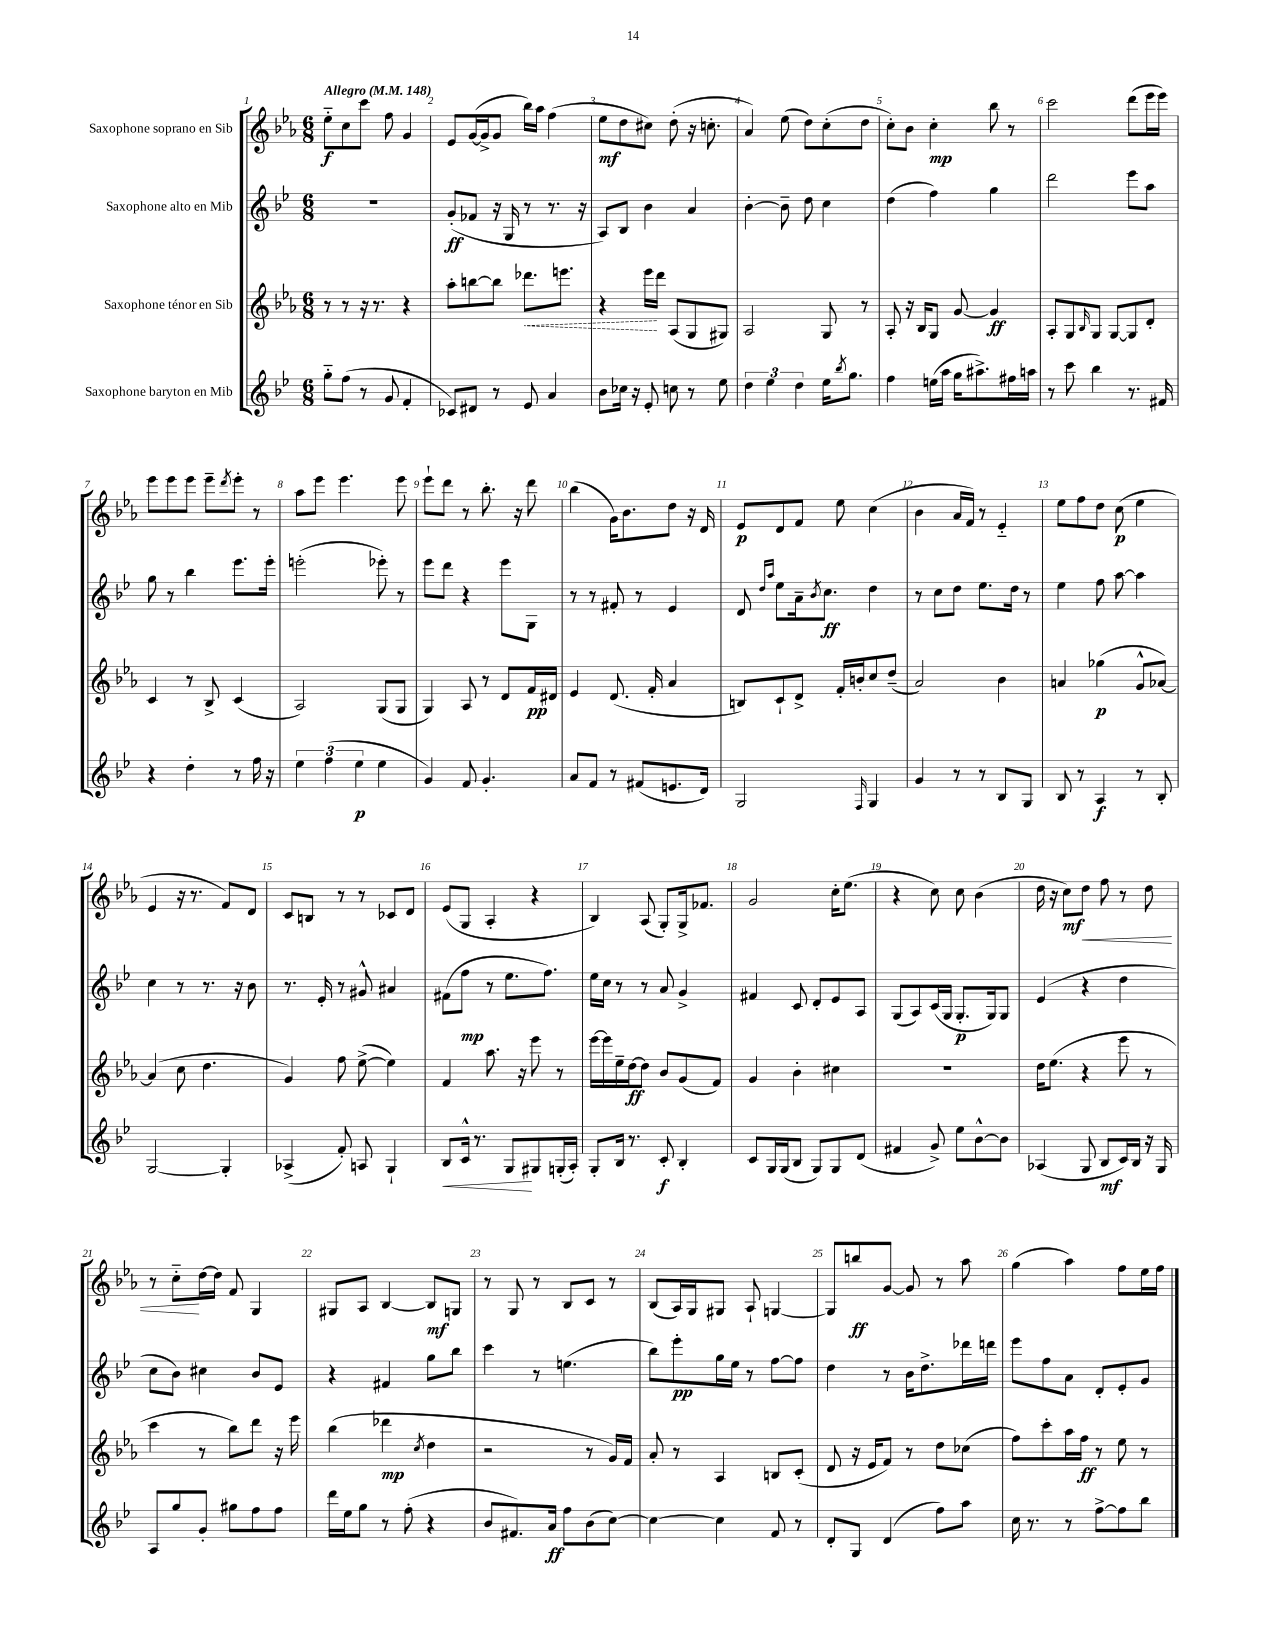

**kern	**kern	**kern	**kern
*staff4	*staff3	*staff2	*staff1
*clefG2	*clefG2	*clefG2	*clefG2
*k[b-e-]	*k[b-e-a-]	*k[b-e-]	*k[b-e-a-]
*M6/8	*M6/8	*M6/8	*M6/8
*MM148	*MM148	*MM148	*MM148
8gg'~	8r	2.r	8ee-'~
(8ff	8r	.	8cc
8r	16r	.	8ccc
.	8.r	.	.
8g	.	.	8ff
4f'	4r	.	4g
=	=	=	=
8c-)	8aa-'	(8g'	8e-
8d#	[8bb	8f-	([16g
.	.	.	16g^]
8r	8bb]	16r	8g
.	.	16G	.
8e-	8.ddd-	8r	16bb-)
.	.	.	16aa-
4a	.	8.r	(4ff
.	8.eee	.	.
.	.	16r	.
=	=	=	=
8b-	4r	8A)	8ee-
16cc-	.	8B-	8dd
16r	.	.	.
8e-'	16eee-	4b-	8cc#)
.	16ddd	.	.
8cc	(8A-	.	(8dd'
8r	8G	4a	16r
.	.	.	8.cc'
8ee-	8G#)	.	.
=	=	=	=
6dd	2A-	[4b-'	4a-)
6ee-	.	.	.
.	.	8b-~]	(8ee-
6dd	.	.	.
.	.	8dd	8dd)
16ee-	8G	4cc	(8cc'
8qbb-	.	.	.
8.gg	.	.	.
.	8r	.	8dd
=	=	=	=
4ff	8A-'	(4dd	8cc')
.	16r	.	8b-
.	16B-	.	.
(16ee	8G	4ff)	4cc'
16aa	.	.	.
16gg	[8g	.	.
8.aa#^)	.	.	.
.	4g]	4gg	8bb-
16ff#	.	.	8r
16aa	.	.	.
=	=	=	=
8r	8A-'	2ddd	2ccc
8ccc	8G	.	.
.	16qqB-	.	.
4bb-	8G	.	.
.	[8G	.	.
8.r	8G]	8eee-	(8ddd
.	8d'	8aa	16eee-
16f#	.	.	16eee-)
=	=	=	=
4r	4c	8gg	8eee-
.	.	8r	8eee-
4dd'	8r	4bb-	8eee-
.	8B-^	.	8eee-~
.	.	.	8qddd
8r	(4c	8.eee-	8eee-'
16ff	.	.	8r
16r	.	16eee-'	.
=	=	=	=
6ee-	2A-)	(2eee'	8aa-
.	.	.	8eee-
(6ff	.	.	.
.	.	.	4.eee-
6ee-	.	.	.
4ee-	(8G	8eee-')	.
.	8G	8r	8eee-
=	=	=	=
4g)	4G)	8eee-	8eee-`
.	.	8ddd	8ddd
8f	8A-	4r	8r
4.g'	8r	.	8.bb-'
.	8d	8eee-	.
.	.	.	16r
.	16f	8G	8ddd
.	16d#	.	.
=	=	=	=
8a	4e-	8r	(4bb-
8f	.	8r	.
8r	(8.d	8f#'	16g)
.	.	.	8.b-
(8f#	.	8r	.
.	16f'	.	.
8.e	4a-	4e-	8dd
.	.	.	16r
16d)	.	.	16d
=	=	=	=
2G	8B)	8d	8e-
.	.	16qqdd	.
.	.	16qqaa	.
.	8c`	8ee-	8d
.	8d^	16a~	8f
.	.	8qb-	.
.	.	8.cc	.
.	16f'	.	8ee-
.	16b'	.	.
16qqF	.	.	.
4G	8cc	4dd	(4cc
.	(8dd~	.	.
=	=	=	=
4g	2a-)	8r	4b-
.	.	8cc	.
8r	.	8dd	16a-
.	.	.	16f)
8r	.	8.ee-	8r
8B-	4b-	.	4e-'~
.	.	16dd	.
8G	.	8r	.
=	=	=	=
8B-	4a	4ee-	8ee-
8r	.	.	8ff
4A	(4gg-	8ff	8dd
.	.	[8aa	(8cc
8r	8g^^	4aa]	4ee-
8B-'	[8a-)	.	.
=	=	=	=
[2G	(4a-]	4cc	4e-
.	8cc	8r	16r
.	.	.	8.r
.	4.dd	8.r	.
4G']	.	.	8f)
.	.	16r	.
.	.	8b-	8d
=	=	=	=
(4A-^	4g)	8.r	8c
.	.	.	8B
.	.	16e-'	.
8f')	8ff	8r	8r
8A	([8ee-^	8g#^^	8r
4G`	4ee-])	4a#	8c-
.	.	.	8d
=	=	=	=
8B-	4f	(8f#	(8e-
16c^^	.	8ff	8G
8.r	.	.	.
.	8.aa-	8r	4A-'
8G	.	8.ee-	.
.	16r	.	.
8G#	8eee-	.	4r
.	.	8.ff)	.
(16G'	8r	.	.
16A')	.	.	.
=	=	=	=
8G'	[16eee-	16ee-	4B-)
.	16eee-]	16cc	.
16B-	16ee-~	8r	.
8.r	[16dd	.	.
.	8dd]	8r	(8A-
8c'	8b-	8a	8G')
4B-'	(8g	4g^	16G^
.	.	.	8.f-
.	8f)	.	.
=	=	=	=
8c	4g	4f#	2g
16G	.	.	.
(16G	.	.	.
8B-	4b-'	8c	.
8G)	.	8d'	.
8G	4cc#	8e-	16cc'
.	.	.	(8.ee-
(8d	.	8A	.
=	=	=	=
4f#	2.r	(8G	4r
.	.	8A)	.
8g^)	.	(16c	8cc)
.	.	16G	.
8ee-	.	8.G'	8cc
[8b-^^	.	.	(4b-
.	.	16G)	.
8b-]	.	8G	.
=	=	=	=
(4A-	16dd	(4e-	16dd
.	(8.ee-	.	16r
.	.	.	8cc)
8G	4r	4r	8dd
8B-	.	.	8ff
16c)	8eee-	4dd	8r
16B-	.	.	.
16r	8r	.	8dd
16G	.	.	.
=	=	=	=
8A	4ccc	8cc	8r
8gg	.	8b-)	8cc'~
8g'	8r	4cc#	[16dd
.	.	.	16dd]
8gg#	8bb-)	.	8f
8ff	8ddd	8b-	4G
8ff	16r	8e-	.
.	16eee-	.	.
=	=	=	=
16ddd	(4bb-	4r	8G#
16ee-	.	.	.
8gg	.	.	8A-
8r	4ddd-	4f#	[4B-
(8ff'	.	.	.
.	8qcc	.	.
4r	4dd	8gg	8B-]
.	.	8bb-	8G
=	=	=	=
8b-	2r	4ccc	8r
8.f#)	.	.	8G
.	.	8r	8r
16a	.	.	.
8ff	.	(4.ee	8B-
(8b-	8r	.	8c
[8cc)	16g)	.	8r
.	16f	.	.
=	=	=	=
4cc_	8a-'	8bb-)	(8B-
.	8r	8eee-'	16A-)
.	.	.	16G
4cc]	4A-	16gg	8G#
.	.	16ee-	.
.	.	8r	8A-`
8f	8B	[8ff	[4G
8r	(8c'	8ff]	.
=	=	=	=
8d'	8d	4dd	8G]
8G	16r	.	8bb
.	16e-	.	.
(4d	8f)	8r	[8g
.	8r	16b-	8g]
.	.	8.dd^	.
8ff)	8dd	.	8r
8aa	(8cc-	16ddd-	8aa-
.	.	16ddd	.
=	=	=	=
16cc	8ff)	8eee-	(4gg
8.r	.	.	.
.	8ccc'	8ff	.
8r	16aa-	8a	4aa-)
.	16ff	.	.
[8ff^	8r	8d'	.
8ff]	8ee-	8e-'	8ff
8bb-	8r	8g	16ee-
.	.	.	16ff
==	==	==	==
*-	*-	*-	*-
